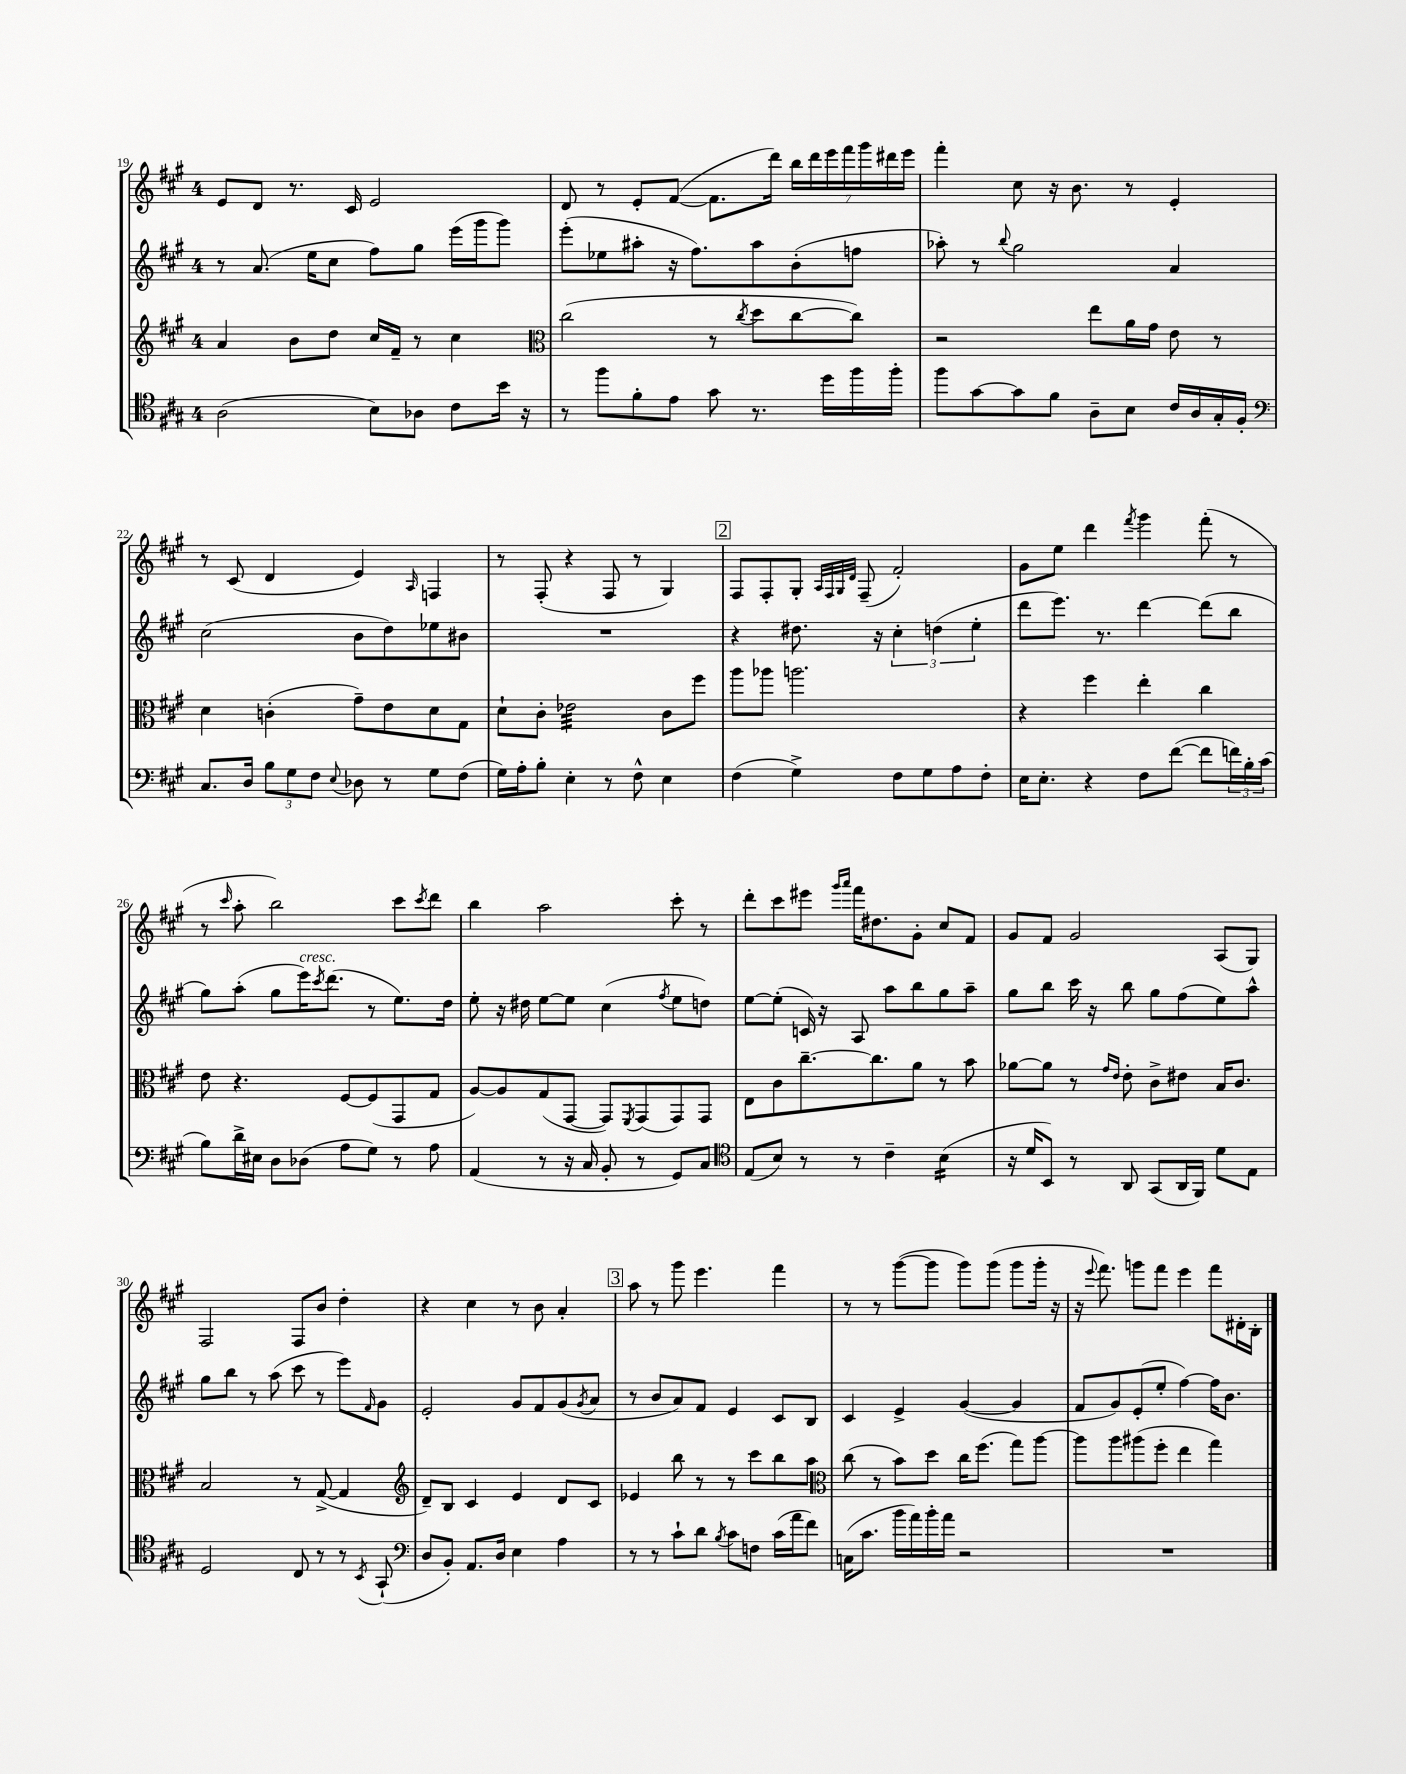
<<
\new StaffGroup <<
\new Staff = "s0" {
    \clef treble \key a \major \once \override Staff.TimeSignature.style = #'single-digit \time 4/4
    e'8 d'8 r8. cis'16 e'2 |
    d'8 r8 e'8-. fis'8~( fis'8. d'''16) \tuplet 7/4 { b''16 d'''16 e'''16 fis'''16 gis'''16 dis'''16 e'''16 } |
    fis'''4-. cis''8 r16 b'8. r8 e'4-. |
    r8 cis'8( d'4 e'4) \grace { a16 } f4 |
    r8 fis8-.( r4 fis8 r8 gis4) |
    \mark \markup { \box "2" } fis8 fis8-. gis8-. \grace { a32 fis32 gis32 d'32 } fis8--( fis'2-.) |
    gis'8 e''8 d'''4 \acciaccatura { fis'''8 } gis'''4 fis'''8-.( r8 |
    r8 \grace { cis'''16 } a''8-. b''2) cis'''8 \acciaccatura { cis'''8 } d'''8 |
    b''4 a''2 cis'''8-. r8 |
    d'''8-. cis'''8 eis'''8 \grace { gis'''16 a'''16 } fis'''16 dis''8. gis'8-. cis''8 fis'8 |
    gis'8 fis'8 gis'2 a8( gis8) |
    fis2 fis8 b'8 d''4-. |
    r4 cis''4 r8 b'8 a'4-. |
    \mark \markup { \box "3" } a''8 r8 gis'''8 e'''4. fis'''4 |
    r8 r8 gis'''8~( gis'''8 gis'''8) gis'''8( gis'''8 gis'''16-. r16 |
    r16 \appoggiatura { e'''8 } fis'''8.) g'''8 fis'''8 e'''4 fis'''8 dis'16-. b16-. \bar "|." |
}
\new Staff = "s1" {
    \clef treble \key a \major \once \override Staff.TimeSignature.style = #'single-digit \time 4/4
    r8 a'8.( e''16 cis''8 fis''8) gis''8 e'''16( gis'''16 gis'''8) |
    e'''8-.( ees''8 ais''8-. r16 fis''8.) ais''8 b'8-.( f''8 |
    aes''8-.) r8 \appoggiatura { b''8 } gis''2 a'4 |
    cis''2( b'8 d''8) ees''8 bis'8 |
    R1 |
    \mark \markup { \box "2" } r4 dis''8. r16 \tuplet 3/2 { cis''4-. d''4( e''4-. } |
    d'''8 e'''8.) r8. d'''4~ d'''8( b''8 |
    gis''8) a''8-.( gis''8 e'''16^\markup { \italic "cresc." }) \acciaccatura { cis'''8 } d'''8.( r8 e''8.) d''16 |
    e''8-. r16 dis''16 e''8~ e''8 cis''4( \acciaccatura { fis''8 } e''8 d''8) |
    e''8~ e''8-.( c'16) r16 a8 a''8 b''8 gis''8 a''8-- |
    gis''8 b''8 cis'''16 r16 b''8 gis''8 fis''8( e''8) a''8-^ |
    gis''8 b''8 r8 a''8( cis'''8 r8 e'''8) \grace { fis'16 } gis'8 |
    e'2-. gis'8 fis'8 gis'8( \acciaccatura { gis'8 } a'8 |
    \mark \markup { \box "3" } r8 b'8 a'8) fis'8 e'4 cis'8 b8 |
    cis'4 e'4-> gis'4~( gis'4 |
    fis'8 gis'8) e'8-.( e''8-. fis''4~) fis''16 b'8. \bar "|." |
}
\new Staff = "s2" {
    \clef treble \key a \major \once \override Staff.TimeSignature.style = #'single-digit \time 4/4
    a'4 b'8 d''8 cis''16 fis'16-- r8 cis''4 |
    \clef alto cis''2( r8 \acciaccatura { cis''8 } d''8 cis''8~ cis''8) |
    r2 e''8 a'16 gis'16 e'8 r8 |
    d'4 c'4-.( gis'8--) e'8 d'8 gis8 |
    d'8-! cis'8-. ees'2:32 cis'8 fis''8 |
    \mark \markup { \box "2" } a''8 aes''8 a''2. |
    r4 fis''4 e''4-. cis''4 |
    e'8 r4. fis8~ fis8( gis,8 gis8 |
    a8~) a8 gis8( gis,8~ gis,8) \acciaccatura { fis,8 } gis,8( gis,8) gis,8 |
    e8 cis'8 cis''8.~-- cis''8. a'8 r8 b'8 |
    aes'8~ aes'8 r8 \grace { gis'16 e'16 } e'8-. cis'8-> eis'8 b16 cis'8. |
    b2 r8 gis8~->( gis4 |
    \clef treble d'8--) b8 cis'4 e'4 d'8 cis'8 |
    \mark \markup { \box "3" } ees'4 b''8 r8 r8 cis'''8 b''8 a''8 |
    \clef alto cis''8( r8 b'8) d''8 cis''16 fis''8.( gis''8) a''8~ |
    a''8 a''8 ais''8( fis''8-. e''4 gis''4) \bar "|." |
}
\new Staff = "s3" {
    \clef tenor \key a \major \once \override Staff.TimeSignature.style = #'single-digit \time 4/4
    a2( b8) aes8 cis'8 b'16 r16 |
    r8 fis''8 fis'8-. e'8 gis'8 r8. d''16 fis''16 fis''16-. |
    fis''8 gis'8~ gis'8 fis'8 a8-- b8 cis'16 a16 gis16-. fis16-. |
    \clef bass cis8. d16 \tuplet 3/2 { b8 gis8 fis8 } \appoggiatura { e8 } des8 r8 gis8 fis8( |
    gis16) a16-. b8-. e4-. r8 fis8-^ e4 |
    \mark \markup { \box "2" } fis4( gis4->) fis8 gis8 a8 fis8-. |
    e16 e8.-. r4 fis8 fis'8~( fis'8 \tuplet 3/2 { f'16) b16-. cis'16( } |
    b8) d'16-> eis16 d8 des8( a8 gis8) r8 a8 |
    a,4( r8 r16 cis16 b,8-. r8 gis,8) cis8 |
    \clef tenor e8( b8) r8 r8 cis'4-- b4:16( |
    r16 d'16 b,8) r8 a,8 gis,8( a,16 fis,16) d'8 e8 |
    d2 cis8 r8 r8 \acciaccatura { b,8 } gis,8-!( |
    \clef bass d8 b,8-.) a,8. d16 e4 a4 |
    \mark \markup { \box "3" } r8 r8 cis'8-! d'8 \acciaccatura { b8 } cis'8 f8 cis'16( a'16 fis'8) |
    c16( cis'8. b'16 a'16) b'16-. a'16 r2 |
    R1 \bar "|." |
}
>>
>>
\layout { \context { \Score currentBarNumber = #19 } }
